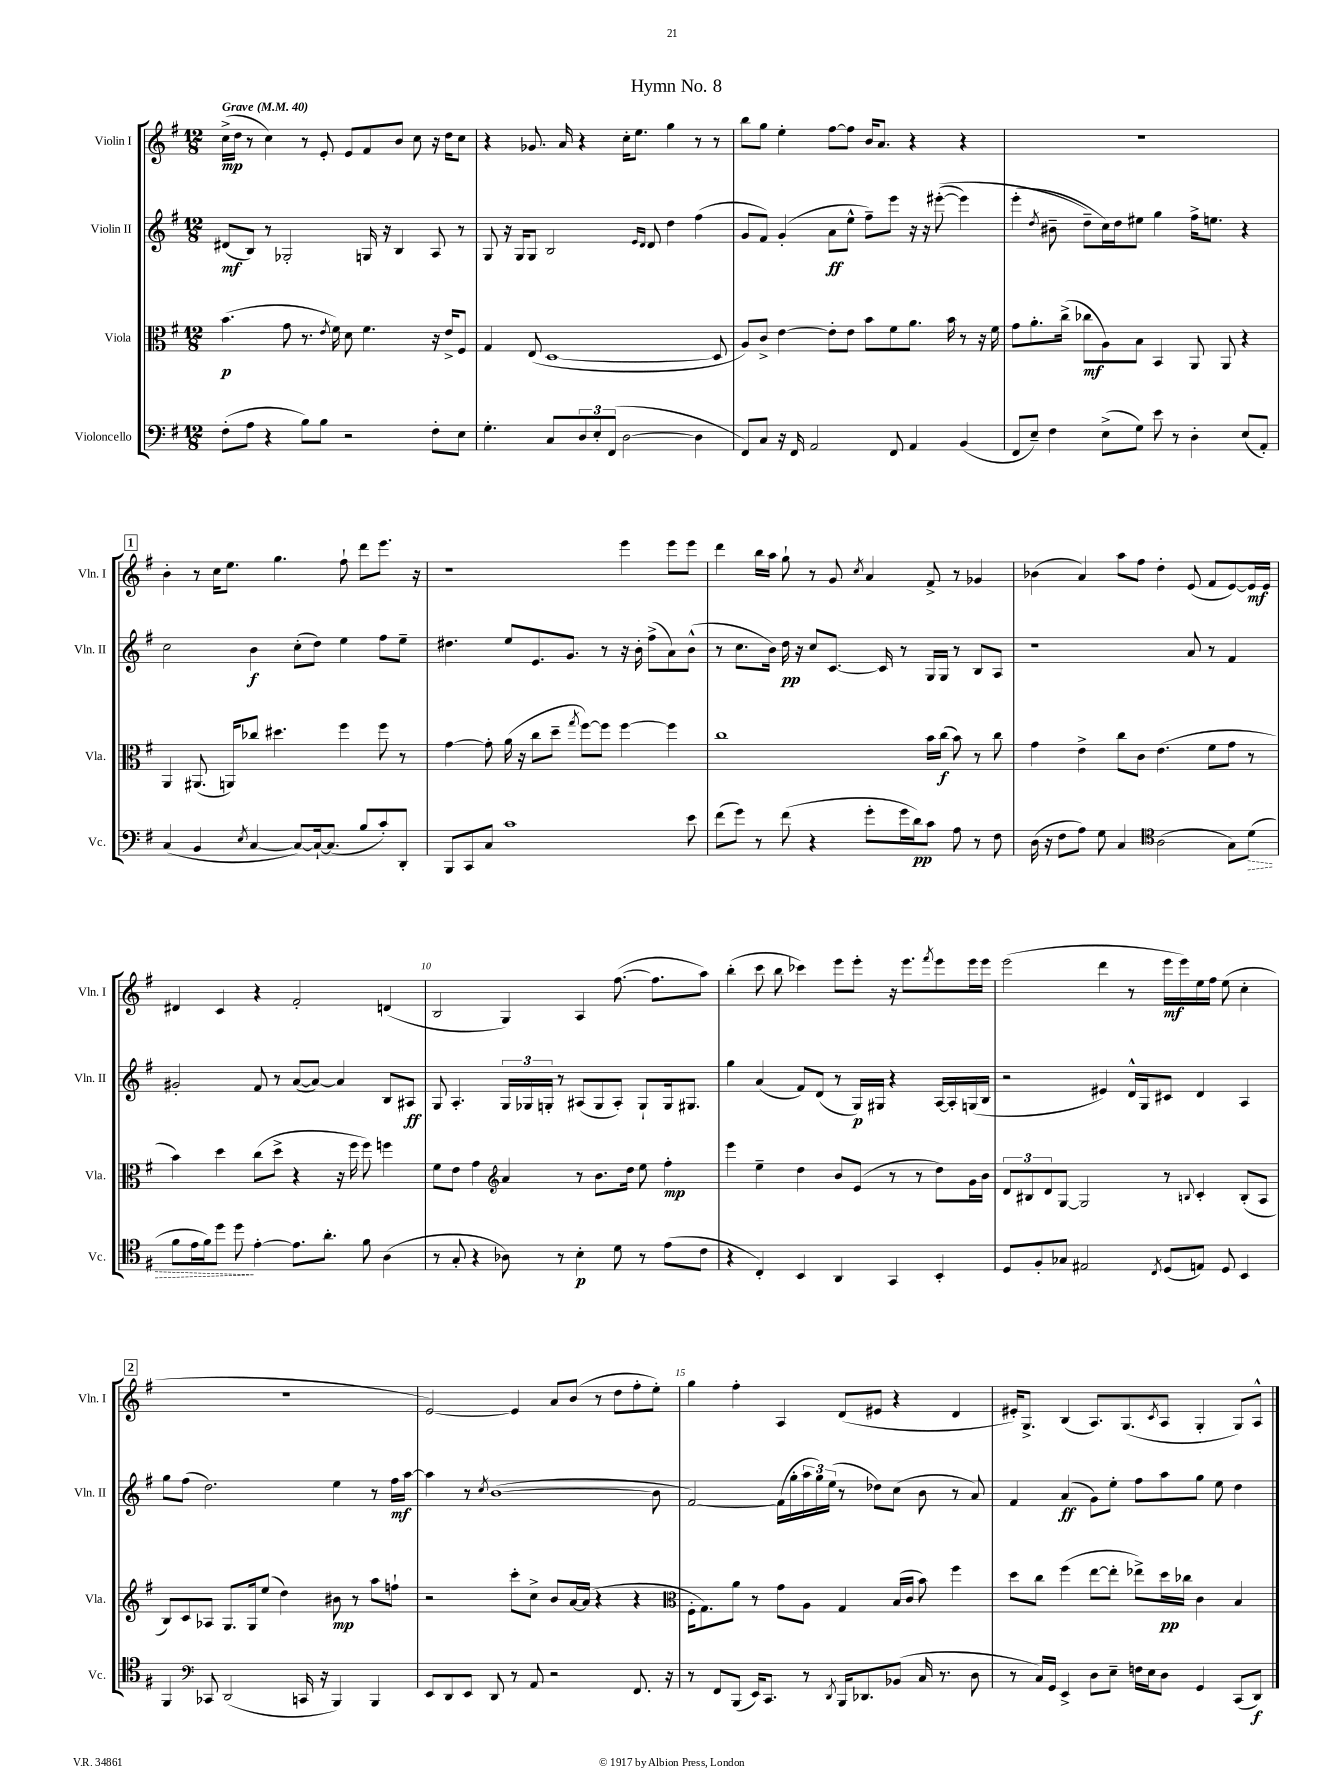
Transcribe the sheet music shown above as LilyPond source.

\header { title = "Hymn No. 8" }
<<
\new StaffGroup <<
\new Staff = "s0" \with { instrumentName = "Violin I" shortInstrumentName = "Vln. I" } {
    \clef treble \key g \major \numericTimeSignature \time 12/8 \tempo "Grave" 4 = 40
    c''16->\mp( d''16 r8 c''4) r8 e'8-. e'8 fis'8 b'8 c''8 r16 d''16 c''8 |
    r4 ges'8. a'16 r4 c''16-. e''8. g''4 r8 r8 |
    b''8 g''8 e''4-. fis''8~ fis''8 b'16 a'8. r4 r4 |
    R1. |
    \mark \markup { \box "1" } b'4-. r8 c''16 e''8. g''4. fis''8-! d'''8 e'''8. r16 |
    r1 e'''4 e'''8 e'''8 |
    d'''4 b''16 a''16 g''8-! r8 g'8 \acciaccatura { c''8 } a'4 fis'8-> r8 ges'4 |
    bes'4( a'4) a''8 fis''8 d''4-. e'8( fis'8 e'8~) e'16\mf e'16 |
    dis'4 c'4 r4 fis'2-. d'4( |
    b2 g4) a4 fis''8.~( fis''8. a''8) |
    b''4-.( c'''8 b''8 ces'''4) e'''8 e'''8-. r16 e'''8. \acciaccatura { fis'''8 } e'''8 e'''16 e'''16 |
    e'''2( d'''4 r8 e'''16\mf e'''16) e''16 fis''16 e''8( c''4-. |
    \mark \markup { \box "2" } R1. |
    e'2~) e'4 a'8 b'8( r8 d''8 fis''8-. e''8-.) |
    g''4 fis''4-. a4 d'8( eis'8 r4 d'4 |
    eis'16-.) g8.-> b4( a8.) g8.( \acciaccatura { c'8 } a8 g4-. g8) a8-^ \bar "|." |
}
\new Staff = "s1" \with { instrumentName = "Violin II" shortInstrumentName = "Vln. II" } {
    \clef treble \key g \major \numericTimeSignature \time 12/8
    dis'8\mf( b8) r8 ges2-. g16 r16 b4 a8 r8 |
    g8 r16 g16 g8 b2 \grace { e'16 d'16 } d'8 d''4 fis''4( |
    g'8 fis'8) g'4-.( a'8\ff e''8-^ fis''8--) e'''8 r16 r16 eis'''8~-.(\( eis'''4) |
    e'''4-.( \acciaccatura { d''8 } bis'8-- d''8--\) c''16) d''16 eis''8 g''4 fis''16-> e''8. r4 |
    \mark \markup { \box "1" } c''2 b'4\f c''8-.( d''8) e''4 fis''8 e''8-- |
    dis''4. e''8 e'8. g'8. r8 r16 b'16-. fis''8->( a'8) b'8-^( |
    r8 c''8. b'16) d''16\pp r16 c''8 c'8.~ c'16 r8 g16 g16 r8 b8 a8 |
    r1 a'8 r8 fis'4 |
    gis'2-. fis'8 r8 a'8~( a'8~) a'4 b8 ais8\ff |
    g8 a4.-. \tuplet 3/2 { g16 ges16 g16-. } r8 ais8( g8 ais8-.) g8-! g16 gis8. |
    g''4 a'4( fis'8) d'8( r8 g16\p) gis16 r4 a16~ a16-. g16( b16 |
    r2 eis'4) d'16-^ g16 cis'8 d'4 a4 |
    \mark \markup { \box "2" } g''8 fis''8( d''2.) e''4 r8 fis''16\mf a''16~ |
    a''4 r8 \acciaccatura { c''8 } b'1~( b'8 |
    fis'2~) fis'16( g''16-. \tuplet 3/2 { a''16 g''16) e''16( } r8 des''8) c''8( b'8 r8 a'8) |
    fis'4 a'4\ff( g'8) e''8-. fis''8 a''8 g''8 e''8 d''4 \bar "|." |
}
\new Staff = "s2" \with { instrumentName = "Viola" shortInstrumentName = "Vla." } {
    \clef alto \key g \major \numericTimeSignature \time 12/8
    b'4.\p( g'8 r8. \acciaccatura { e'8 } fis'16) d'8 fis'4. r16 e'16-> fis8 |
    g4 e8( d1~ d8 |
    a8) c'8-> e'4~ e'8-. e'8 b'8 fis'8 a'8. b'16 r8 r16 fis'16 |
    g'8 a'8.-. c''16->( ces''8\mf a8) b8 b,4 a,8 a,8 r4 |
    \mark \markup { \box "1" } a,4 ais,8.( a,16) ces''8 dis''4. fis''4 fis''8 r8 |
    g'4~ g'8-. a'16( r16 c''8 d''8-- \acciaccatura { g''8 } fis''8~) fis''8 fis''4~ fis''4 |
    c''1 b'16 c''16\f( b'8) r8 c''8 |
    g'4 e'4-> c''8 c'8 e'4.( fis'8 g'8 r8 |
    b'4) d''4 c''8( d''8-> r4 r16 fis''16 fis''8) f''4 |
    fis'8 e'8 g'4 \clef treble a'4 r8 b'8. d''16 e''8 fis''4-.\mp |
    e'''4 e''4-- d''4 b'8 e'8( r8 r8 d''8) g'16 b'16 |
    \tuplet 3/2 { d'8 bis8 d'8 } g8~ g2 r8 \appoggiatura { b8 } c'4-. b8-.( a8 |
    \mark \markup { \box "2" } b8) c'8 aes8 g8. g16 e''8( d''4) bis'8\mp r8 a''8 f''8-! |
    r2 c'''8-. c''8-> b'8 a'16~ a'16( r4 r4 |
    \clef alto fis16-. g8.) a'8 r8 g'8 a8 g4 b16( c'16 b'8) fis''4 |
    d''8 c''8 fis''4( e''8~ e''8-. ees''8->) d''16\pp ces''16 c'4 b4 \bar "|." |
}
\new Staff = "s3" \with { instrumentName = "Violoncello" shortInstrumentName = "Vc." } {
    \clef bass \key g \major \numericTimeSignature \time 12/8
    fis8-.( a8 r4 b8) b8 r2 fis8-. e8 |
    g4.-. c8 \tuplet 3/2 { d8 e8-. fis,8( } d2~ d4 |
    fis,8) c8 r16 fis,16 a,2 fis,8 a,4 b,4( |
    fis,8 e8--) fis4 e8->( g8) e'8 r8 d4-. e8( a,8-.) |
    \mark \markup { \box "1" } c4( b,4 \acciaccatura { e8 } c4~ c8~) c16~-! c8.( b8 c'8-.) d,8-. |
    b,,8 c,8 c8 c'1 e'8 |
    fis'8( g'8) r8 fis'8( r4 g'8-. g'16 d'16\pp) c'8 a8 r8 fis8 |
    d16( r16 fis8 a8) g8 c4 \clef tenor a2( g8) \once \override Hairpin.style = #'dashed-line d'8\>( |
    fis'8 e'16 fis'16) d''8 d''8\! e'4~-. e'8. a'8.-. fis'8 a4( |
    r8 g8-. r4 aes8) r8 b4-.\p d'8 r8 e'8( c'8 |
    r4 c4-.) b,4 a,4 g,4 b,4-. |
    d8 fis8-. ges8 eis2 \acciaccatura { c8 } d8( e8) d8 b,4 |
    \mark \markup { \box "2" } fis,4 \clef bass ces,8 d,2( c,16 r16 b,,4) b,,4 |
    e,8 d,8 e,8 d,8 r8 a,8 r2 fis,8. r16 |
    r8 fis,8 b,,8( e,16) c,8. r8 \acciaccatura { d,8 } b,,16 des,8. bes,8( c16 r8. d8 |
    r8 c16) g,16 e,4-> d8 e8-- f16 e16 d8 g,4 c,8( d,8\f) \bar "|." |
}
>>
>>
\layout { \context { \Score \override BarNumber.break-visibility = ##(#f #t #t) barNumberVisibility = #(every-nth-bar-number-visible 5) } }
